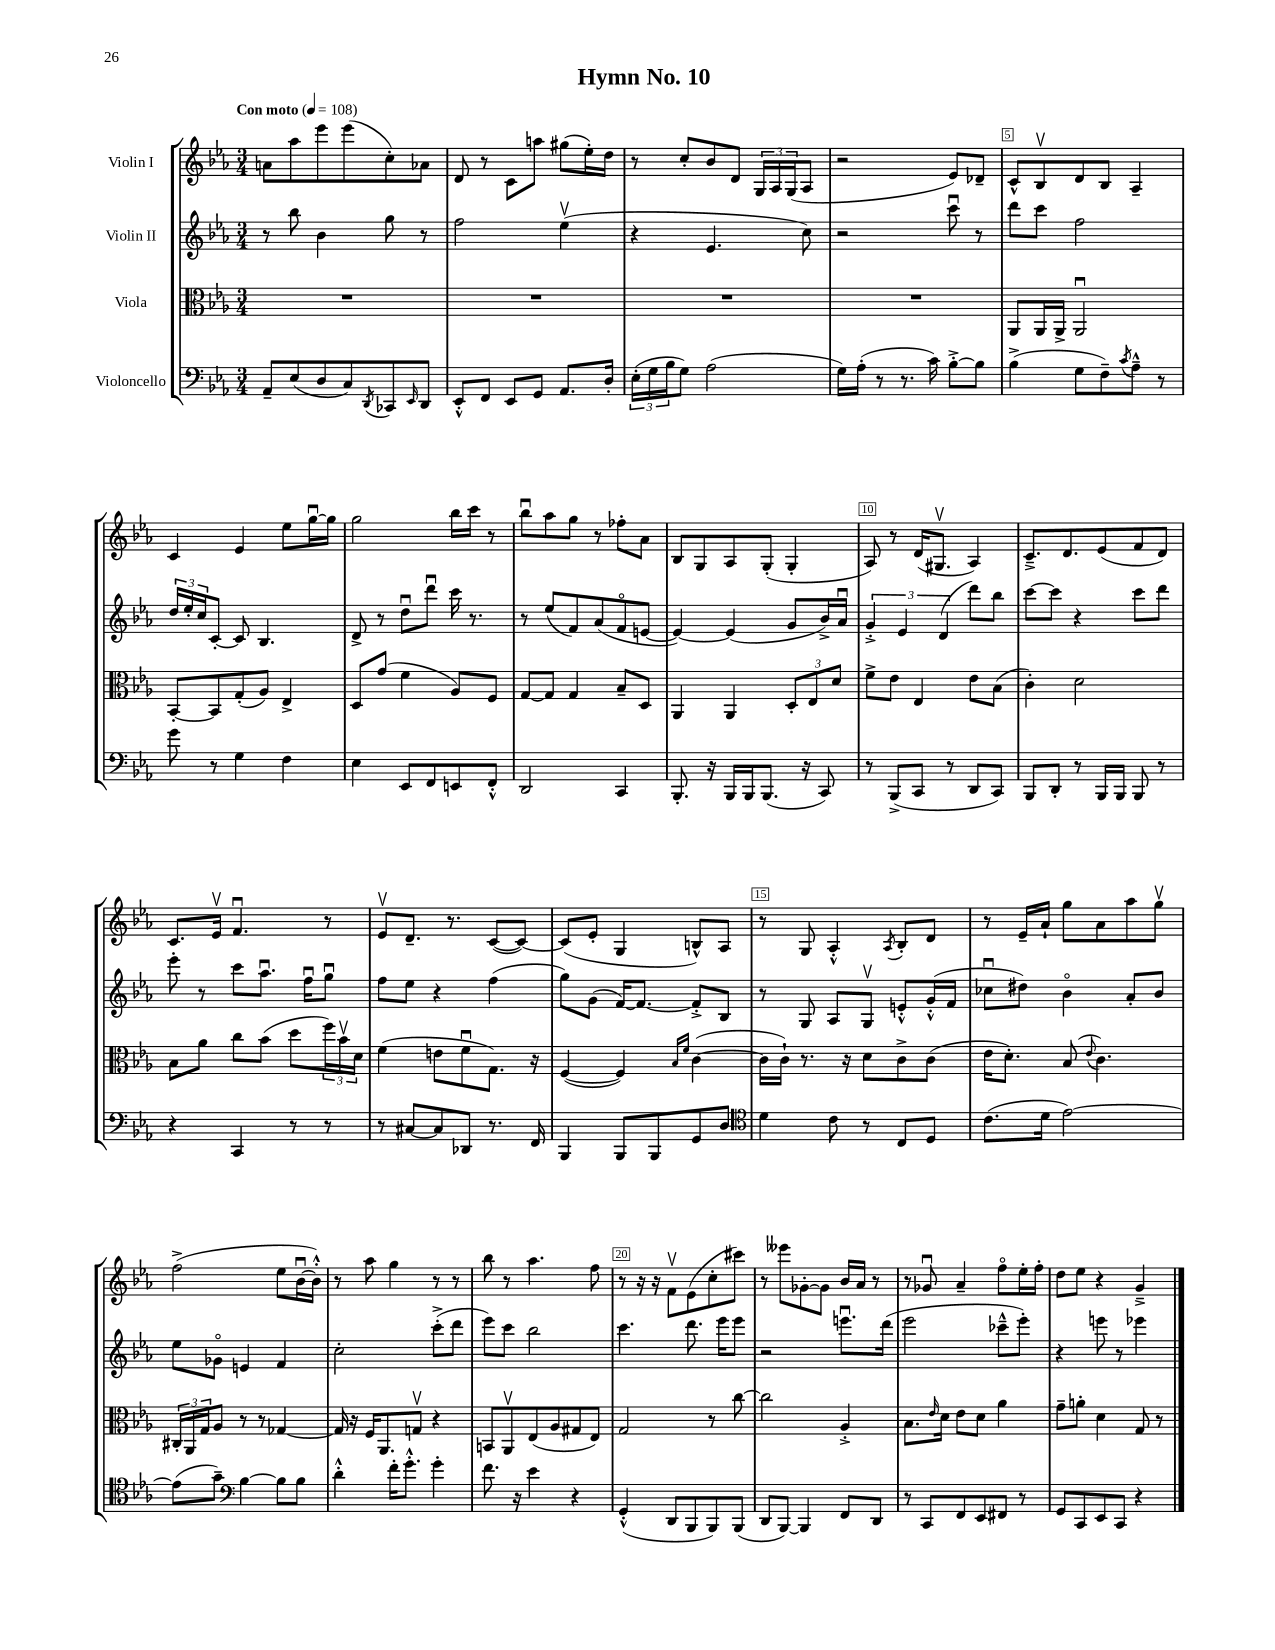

**kern	**kern	**kern	**kern
*staff4	*staff3	*staff2	*staff1
*clefF4	*clefC3	*clefG2	*clefG2
*k[b-e-a-]	*k[b-e-a-]	*k[b-e-a-]	*k[b-e-a-]
*M3/4	*M3/4	*M3/4	*M3/4
*MM108	*MM108	*MM108	*MM108
8AA-~	2.r	8r	8a
(8E-	.	8bb-	8aa-
8D	.	4b-	8eee-
8C)	.	.	(8eee-
8qDD	.	.	.
8CC-	.	8gg	8cc')
16qqEE-	.	.	.
8DD	.	8r	8a-
=	=	=	=
8EE-'^^	2.r	2ff	8d
8FF	.	.	8r
8EE-	.	.	8c
8GG	.	.	8aa
8.AA-	.	(4ee-v	(8gg#
.	.	.	16ee-')
16D'	.	.	16dd
=	=	=	=
(24E-'	2.r	4r	8r
24G	.	.	.
24B-	.	.	.
8G)	.	.	8cc'
(2A-	.	4.e-	8b-
.	.	.	8d
.	.	.	24G
.	.	.	24A-
.	.	.	(24G
.	.	8cc)	8A-
=	=	=	=
16G)	2.r	2r	2r
(16A-'	.	.	.
8r	.	.	.
8.r	.	.	.
16c)	.	.	.
[8B-'^	.	8cccu	8e-)
8B-]	.	8r	8d-~
=	=	=	=
(4B-^	8AA-	8ddd	8c^^
.	16AA-	8ccc	8B-v
.	16AA-^	.	.
8G	2AA-u	2ff	8d
8F~)	.	.	8B-
8qc	.	.	.
8A-~^^	.	.	4A-~
8r	.	.	.
=	=	=	=
8g	[8BB-'	24dd	4c
.	.	24ee-'	.
.	.	24cc	.
8r	8BB-]	[8c'	.
4G	(8G'	8c]	4e-
.	8A-)	4.B-	.
4F	4E-^	.	8ee-
.	.	.	[16ggu
.	.	.	16gg]
=	=	=	=
4E-	8D	8d^	2gg
.	(8g	8r	.
8EE-	4f	8ddu	.
8FF	.	8dddu	.
8EE	8A-)	16ccc	16bb-
.	.	8.r	16ccc
8FF'^^	8F	.	8r
=	=	=	=
2DD	[8G	8r	8bb-u
.	8G]	(8ee-	8aa-
.	4G	8f)	8gg
.	.	(8a-	8r
4CC	8B-~	8fo	8ff-'
.	8D	[8e	8a-
=	=	=	=
8.BBB-'	4AA-	4e_)	8B-
.	.	.	8G
16r	.	.	.
16BBB-	4AA-	(4e]	8A-
16BBB-	.	.	.
(8.BBB-	.	.	(8G'
.	12D'	8g	4G'
16r	.	.	.
.	12E-	.	.
8CC)	.	16b-^)	.
.	12d	.	.
.	.	16a-u	.
=	=	=	=
8r	8f^	6g'^	8A-)
(8BBB-^	8e-	.	8r
.	.	6e-	.
8CC	4E-	.	(16d
.	.	.	8.G#v
.	.	(6d	.
8r	.	.	.
8DD	8e-	8ddd)	4A-)
8CC)	(8B-	8bb-	.
=	=	=	=
8BBB-	4c')	[8ccc	8.c~^
8DD'	.	8ccc]	.
.	.	.	8.d
8r	2d	4r	.
16BBB-	.	.	(8e-
16BBB-	.	.	.
8BBB-	.	8ccc	8f
8r	.	8ddd	8d)
=	=	=	=
4r	8B-	8eee-'	8.c
.	8a-	8r	.
.	.	.	16e-v
4CC	8cc	8ccc	4.fu
.	(8b-	8.aa-u	.
8r	8dd	.	.
.	.	16ffu	.
8r	24ff)	8ggu	8r
.	24b-v	.	.
.	24d	.	.
=	=	=	=
8r	(4f	8ff	8e-v
[8C#	.	8ee-	8.d~
8C#]	8e	4r	.
.	.	.	8.r
8DD-	8fu	.	.
8.r	8.G)	(4ff	([8c
.	.	.	8c_)
16FF	16r	.	.
=	=	=	=
4BBB-	([4F	8gg)	(8c]
.	.	(8g	8e-'
8BBB-	4F])	[16f)	4G
.	.	8.f_	.
8BBB-	.	.	.
.	16qqB-	.	.
.	16qqf	.	.
8GG	([4c	8f'^]	8B^^)
8D	.	8B-	8A-
=	=	=	=
*clefC4	*	*	*
4d	16c]	8r	8r
.	16c`)	.	.
.	8.r	8G	8G
8c	.	8A-	4A-'^^
.	16r	.	.
8r	8d	8Gv	.
.	.	.	8qA-
8C	8c^	8e'^^	8B-'
8D	(8c	(16g'^^	8d
.	.	16f	.
=	=	=	=
(8.c	16e-	8cc-u	8r
.	8.d')	.	.
.	.	8dd#)	16e-~
16d	.	.	16a-`
[2e-)	(8B-	4b-o	8gg
.	8qqe-	.	.
.	4.c)	.	8a-
.	.	8a-'	8aa-
.	.	8b-	8ggv
=	=	=	=
(8e-]	24C#'	8ee-	(2ff^
.	24AA-	.	.
.	24G	.	.
8g~)	8A-	8g-o	.
*clefF4	*	*	*
[4B-	8r	4e	.
.	8r	.	.
8B-]	[4G-	4f	8ee-
8B-	.	.	[16b-u
.	.	.	16b-'^^])
=	=	=	=
4d'^^	16G-]	2cc'	8r
.	16r	.	.
.	16F	.	8aa-
.	8.AA-	.	.
16f'	.	.	4gg
8.g'^^	.	.	.
.	8Gv	.	.
4g'	4r	(8ccc'^	8r
.	.	8ddd	8r
=	=	=	=
8.f	8BB	8eee-)	8bb-
.	8AA-v	8ccc	8r
16r	.	.	.
4e-	(8E-	2bb-	4.aa-
.	8A-	.	.
4r	8G#	.	.
.	8E-)	.	8ff
=	=	=	=
(4GG'^^	2G	4.ccc	8r
.	.	.	16r
.	.	.	16r
8DD	.	.	8fv
8BBB-	.	8.ddd	(8e-
8BBB-)	8r	.	8cc'
.	.	16eee-	.
(8BBB-	[8cc	8eee-	8ccc#)
=	=	=	=
8DD	2cc]	2r	8r
[8BBB-)	.	.	8eee--
4BBB-]	.	.	[8g-'
.	.	.	8g-]
8FF	4A-'^	8.eeeu	16b-
.	.	.	16a-
8DD	.	.	8r
.	.	(16ddd	.
=	=	=	=
8r	8.B-	2eee-	8r
8CC	.	.	8g-u
.	16qqe-	.	.
.	16d	.	.
8FF	8e-	.	4a-~
8EE-	8d	.	.
8FF#	4a-	8ccc-~^^	8ffo
8r	.	8eee-')	16ee-'
.	.	.	16ff'
=	=	=	=
8GG	8g~	4r	8dd
8CC	8a'	.	8ee-
8EE-	4d	8eee	4r
8CC	.	8r	.
4r	8G	4eee-	4g~^
.	8r	.	.
==	==	==	==
*-	*-	*-	*-
